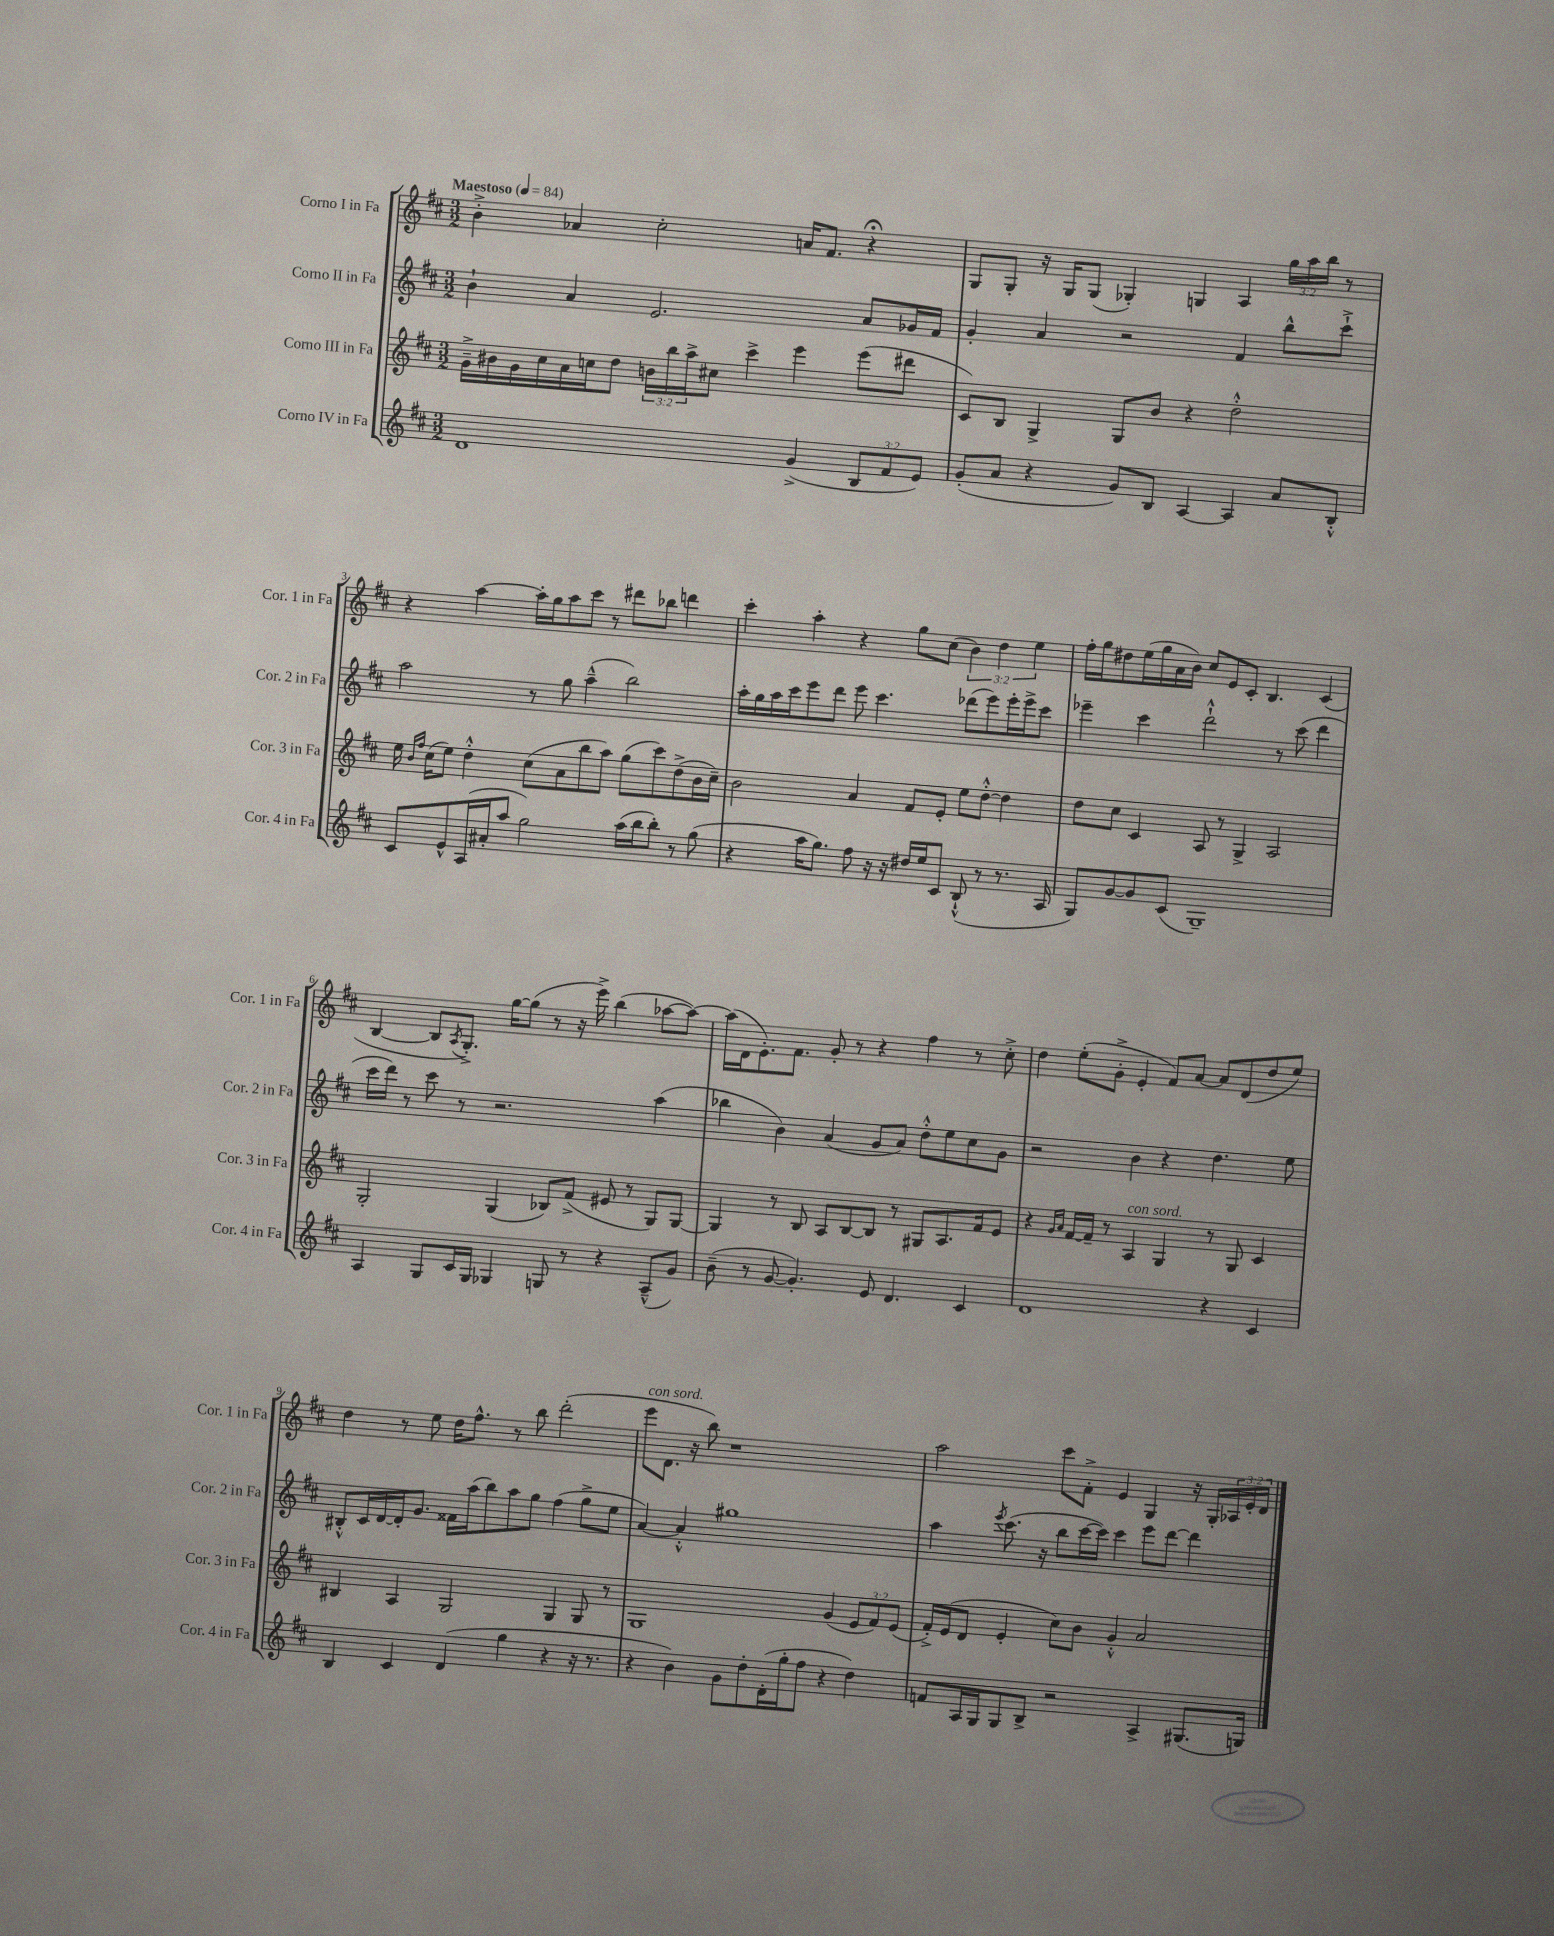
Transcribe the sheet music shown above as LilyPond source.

<<
\new StaffGroup <<
\new Staff = "s0" \with { instrumentName = "Corno I in Fa" shortInstrumentName = "Cor. 1 in Fa" } {
    \clef treble \key d \major \numericTimeSignature \time 3/2 \override Staff.TupletNumber.text = #tuplet-number::calc-fraction-text \tempo "Maestoso" 4 = 84
    b'4-.-> aes'4 cis''2-. a'16 fis'8. r4\fermata |
    g8 g8-. r16 g16 g8( ges4-.) g4 a4 \tuplet 3/2 { g''16 a''16 b''16 } r8 |
    r4 a''4~ a''16-. g''16 a''8 cis'''8 r8 dis'''8 bes''8 d'''4 |
    cis'''4-. a''4-. r4 g''8 cis''8( \tuplet 3/2 { b'4) d''4 e''4 } |
    fis''16-. g''16 dis''8 e''16( g''16 a'16 b'16) cis''8 e'8 cis'8-. b4. cis'4( |
    b4~ b8 \acciaccatura { a8 } g8.-.->) g''16~ g''8( r8 r16 e'''16->) b''4( aes''8~ aes''8~) |
    aes''16( d'16 e'8.-.) fis'8. g'8-. r8 r4 fis''4 r8 cis''8-.-> |
    d''4 e''8-.( g'8-.-> e'4-. fis'8) a'8~ a'8 d'8( d''8 e''8) |
    d''4 r8 e''8 d''16 fis''8.-^ r8 b''8 d'''2-.( |
    e'''8^\markup { \italic "con sord." } d'8. r16 b''8) r1 |
    a''2 cis'''8 fis'8-.-> e'4 g4 r16 g16-. \tuplet 3/2 { aes16 e'16-. d'16 } \bar "|." |
}
\new Staff = "s1" \with { instrumentName = "Corno II in Fa" shortInstrumentName = "Cor. 2 in Fa" } {
    \clef treble \key d \major \numericTimeSignature \time 3/2
    b'4-! a'4 e'2. a'8 ges'16 fis'16 |
    g'4-. a'4 r2 fis'4 b''8-^ cis'''8-!-> |
    a''2 r8 g''8 a''4---^( b''2) |
    a''16-. g''16 a''16 cis'''16 e'''8 d'''8 e'''8 cis'''4. des'''8( e'''8) e'''16-. e'''16-> cis'''8 |
    ees'''4-- cis'''4 d'''2-!-^ r8 cis'''8( d'''4 |
    cis'''16 d'''16) r8 cis'''8 r8 r2. a''4( |
    bes''4 b'4) a'4( g'8 a'8) d''8-.-^ e''8 cis''8 g'8 |
    r2 b'4 r4 d''4. e''8 |
    bis8-.-^ cis'16 d'16~ d'16-. g'8. fisis'16 a''16( b''8) a''8 g''8 fis''4( g''8-> e''8 |
    a'4~) a'4-.-^ gis''1 |
    a''4 \acciaccatura { e'''8 } cis'''8.( r16 b''8 cis'''16~ cis'''16) cis'''4 e'''8 d'''8~ d'''4 \bar "|." |
}
\new Staff = "s2" \with { instrumentName = "Corno III in Fa" shortInstrumentName = "Cor. 3 in Fa" } {
    \clef treble \key d \major \numericTimeSignature \time 3/2 \override Staff.TupletNumber.text = #tuplet-number::calc-fraction-text
    g'16---> bis'16 g'16 cis''16 a'16 c''16 d''8 \tuplet 3/2 { b'16 b''16 a''16-> } cis''8 cis'''4-> e'''4 e'''8( dis'''8 |
    cis'8) b8 g4-> g8 b'8 r4 d''2-.-^ |
    e''16 \grace { b'16 fis''16 } cis''16( e''8) d''4-.-^ cis''8( a'8 b''8 a''8) g''8( cis'''8) d''8->( b'16 cis''16--) |
    b'2 a'4 fis'8 e'8-. e''8 d''8~-.-^ d''4 |
    d''8 cis''8 cis'4 a8 r8 g4-> a2 |
    g2-. g4( bes8) fis'8->( eis'8 r8 g8) g8~ |
    g4 r8 b8 a8 b8~ b8 r8 gis8 a8. fis'16 e'8 |
    r4 \grace { g'16 a'16 } fis'16~ fis'16-- r8 a4^\markup { \italic "con sord." } g4 r8 g8 cis'4 |
    bis4 a4 g2 g4 g8 r8 |
    g1 g'4( \tuplet 3/2 { e'8 fis'8) e'8( } |
    fis'16-.->) e'16( d'8 e'4-. cis''8) b'8 g'4-.-^ a'2 \bar "|." |
}
\new Staff = "s3" \with { instrumentName = "Corno IV in Fa" shortInstrumentName = "Cor. 4 in Fa" } {
    \clef treble \key d \major \numericTimeSignature \time 3/2 \override Staff.TupletNumber.text = #tuplet-number::calc-fraction-text
    d'1 g'4->( \tuplet 3/2 { b8 fis'8 e'8) } |
    g'8-.( a'8 r4 g'8) b8 a4~ a4 a'8 b8-.-^ |
    cis'8 e'8-^ a16( ais'16-. a''8 g''2) a''16( b''16 b''8-.) r8 g''8( |
    r4 a''16 g''8.) fis''8 r16 r16 dis''16 e''16 cis'8 b8-!-^( r8 r8. a16 |
    g8) g'8~ g'8 cis'8( g1--) |
    a4 g8 cis'16 g16 ges4 g8 r8 r4 a8---^( g'8) |
    b'8--( r8 g'8~ g'4.-.) e'8 d'4. cis'4 |
    d'1 r4 cis'4 |
    b4 cis'4 d'4( g''4 r4 r16 r8. |
    r4 b'4) g'8 d''8-. d'16-.( g''16-. fis''8 r4 d''4) |
    f'8 a16 g16 g8 b8-> r2 a4-> gis8.( g16) \bar "|." |
}
>>
>>
